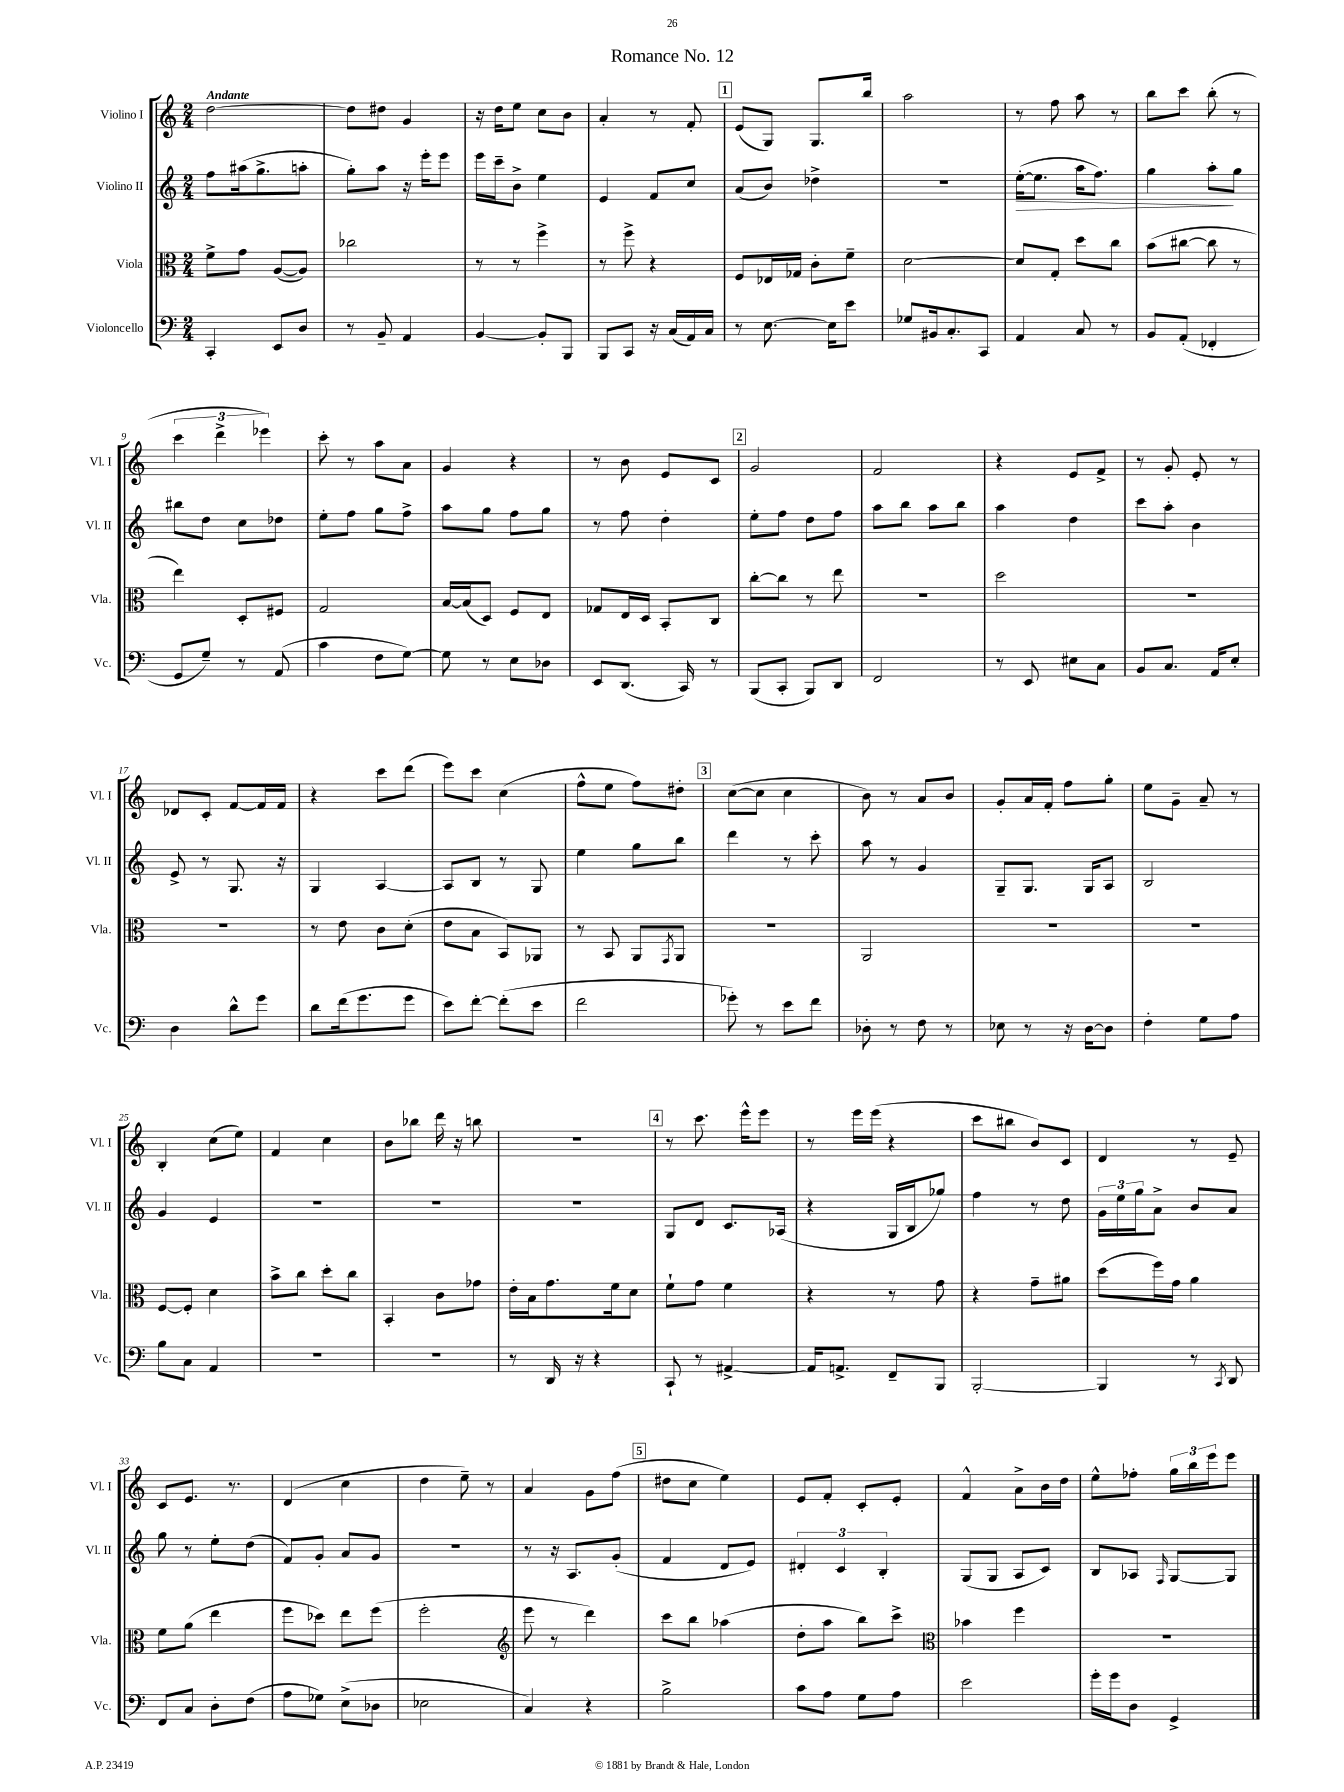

**kern	**kern	**kern	**kern
*staff4	*staff3	*staff2	*staff1
*clefF4	*clefC3	*clefG2	*clefG2
*k[]	*k[]	*k[]	*k[]
*M2/4	*M2/4	*M2/4	*M2/4
4CC'	8f^	8ff	[2dd
.	8g	(16aa#	.
.	.	8.gg^	.
8EE	([8A	.	.
8D	8A])	8aa'	.
=	=	=	=
8r	2cc-	8gg')	8dd]
8BB~	.	8aa	8dd#
4AA	.	16r	4g
.	.	16eee'	.
.	.	8eee	.
=	=	=	=
[4BB	8r	16eee	16r
.	.	16ccc~	16dd
.	8r	8b^	8ee
8BB']	4ff^	4ee	8cc
8BBB	.	.	8b
=	=	=	=
8BBB	8r	4e	4a'
8CC	8ff^	.	.
16r	4r	8f	8r
(16C	.	.	.
16AA)	.	8cc	8f'
16C	.	.	.
=	=	=	=
8r	8F	(8a	(8e
[8.E	16E-	8b)	8G)
.	16G-	.	.
.	8c'	4dd-^	8.G
16E]	.	.	.
8e	8f~	.	.
.	.	.	16bb
=	=	=	=
8G-	[2d	2r	2aa
16BB#	.	.	.
8.C'	.	.	.
8CC	.	.	.
=	=	=	=
4AA	8d]	([16ee'	8r
.	.	8.ee]	.
.	8G'	.	8ff
8C	8dd	16aa	8aa
.	.	8.ff)	.
8r	8cc	.	8r
=	=	=	=
8BB	(8b	4gg	8bb
(8AA'	[8cc#	.	8ccc
4FF-'	8cc#]	8aa'	(8bb'
.	8r	8gg	8r
=	=	=	=
8GG	4ee)	8bb#	6ccc
8G~)	.	8dd	.
.	.	.	6ddd^
8r	8D'	8cc	.
.	.	.	6eee-)
(8AA	8F#	8dd-	.
=	=	=	=
4c	2G	8ee'	8ccc'
.	.	8ff	8r
8F	.	8gg	8aa
[8G)	.	8ff^	8a
=	=	=	=
8G]	[16B	8aa	4g
.	(16B]	.	.
8r	8D)	8gg	.
8E	8F	8ff	4r
8D-	8E	8gg	.
=	=	=	=
8EE	8G-	8r	8r
(8.DD	16E	8ff	8b
.	16D	.	.
.	8BB'	4dd'	8e
16CC)	.	.	.
8r	8C	.	8c
=	=	=	=
(8BBB	[8cc'	8ee'	2g
8CC'	8cc]	8ff	.
8BBB)	8r	8dd	.
8DD	8ee	8ff	.
=	=	=	=
2FF	2r	8aa	2f
.	.	8bb	.
.	.	8aa	.
.	.	8bb	.
=	=	=	=
8r	2dd	4aa	4r
8EE	.	.	.
8E#	.	4dd	8e
8C	.	.	8f^
=	=	=	=
8BB	2r	8ccc	8r
8.C	.	8aa'	8g'
.	.	4b	8e'
16AA	.	.	.
8E'	.	.	8r
=	=	=	=
4D	2r	8e^	8d-
.	.	8r	8c'
8d^^	.	8.G	[8f
8g	.	.	16f]
.	.	16r	16f
=	=	=	=
8d	8r	4G	4r
(16f	8e	.	.
8.g	.	.	.
.	8c	[4A	8ccc
8g	(8d'	.	(8ddd
=	=	=	=
8e)	8e	8A]	8eee)
[8f'	8B	8B	8ccc
(8f']	8BB)	8r	(4cc
8e	8AA-	8G	.
=	=	=	=
2f	8r	4ee	8ff^^
.	8BB	.	8ee
.	8AA	8gg	8ff)
.	8qGG	.	.
.	8AA	8bb	8dd#'
=	=	=	=
8g-')	2r	4ddd	([8cc
8r	.	.	8cc]
8e	.	8r	4cc
8f	.	8ccc'	.
=	=	=	=
8D-'	2AA	8aa	8b)
8r	.	8r	8r
8F	.	4g	8a
8r	.	.	8b
=	=	=	=
8E-	2r	8G~	8g'
8r	.	8.G	16a
.	.	.	16f'
16r	.	.	8ff
[16D	.	16G	.
8D]	.	8A	8gg'
=	=	=	=
4F'	2r	2B	8ee
.	.	.	8g~
8G	.	.	8a~
8A	.	.	8r
=	=	=	=
8B	[8F	4g	4B'
8C	8F']	.	.
4AA	4d	4e	(8cc
.	.	.	8ee)
=	=	=	=
2r	8b^	2r	4f
.	8cc	.	.
.	8dd'	.	4cc
.	8cc	.	.
=	=	=	=
2r	4BB'	2r	8b
.	.	.	8bb-
.	8c	.	16ddd
.	.	.	16r
.	8g-	.	8bb
=	=	=	=
8r	16e'	2r	2r
.	16B	.	.
16DD	8.g	.	.
16r	.	.	.
4r	.	.	.
.	16f	.	.
.	8d	.	.
=	=	=	=
8CC`	8f`	8G	8r
8r	8g	8d	8.ccc
[4AA#^	4f	8.c	.
.	.	.	16eee^^
.	.	.	8eee
.	.	(16A-	.
=	=	=	=
16AA#]	4r	4r	8r
8.AA^	.	.	.
.	.	.	16eee
.	.	.	(16eee
8FF~	8r	16G	4r
.	.	16B	.
8BBB	8g	8gg-)	.
=	=	=	=
[2BBB'	4r	4ff	8ccc
.	.	.	8bb#
.	8g~	8r	8b)
.	8a#	8dd	8c
=	=	=	=
4BBB]	(8dd	24g	4d
.	.	24ee	.
.	.	24gg	.
.	16ff)	8a^	.
.	16g	.	.
8r	4a	8b	8r
8qCC	.	.	.
8DD	.	8a	8e~
=	=	=	=
8FF	8f	8gg	8c
8C	(8a	8r	8.e
8D'	4ee	8ee'	.
.	.	.	8.r
(8F	.	(8dd	.
=	=	=	=
8A	8ff	8f)	(4d
8G-)	8dd-)	8g'	.
(8E^	8ee	8a	4cc
8D-	(8ff	8g	.
=	=	=	=
2E-	2ff'	2r	4dd
.	.	.	8ee~)
.	.	.	8r
=	=	=	=
*	*clefG2	*	*
4C)	8eee	8r	4a
.	8r	16r	.
.	.	8.A	.
4r	4ddd)	.	8g
.	.	(8g'	(8ff
=	=	=	=
2B^	8ccc	4f	8dd#
.	8bb	.	8cc
.	(4aa-	8d	4ee)
.	.	8e)	.
=	=	=	=
8c	8dd'	6d#'	8e
8A	8aa	.	8f'
.	.	6c	.
8G	8bb)	.	8c'
.	.	6B'	.
8A	8ccc^	.	8e'
=	=	=	=
*	*clefC3	*	*
2e	4b-	(8G	4f^^
.	.	8G	.
.	4ff	8A	8a^
.	.	8c)	16b
.	.	.	16dd
=	=	=	=
16g'	2r	8B	8ee^^
16g	.	.	.
8D	.	8A-	8ff-'
.	.	16qqF	.
4GG^	.	[8G	24gg
.	.	.	24bb
.	.	.	24eee
.	.	8G]	8eee
==	==	==	==
*-	*-	*-	*-
